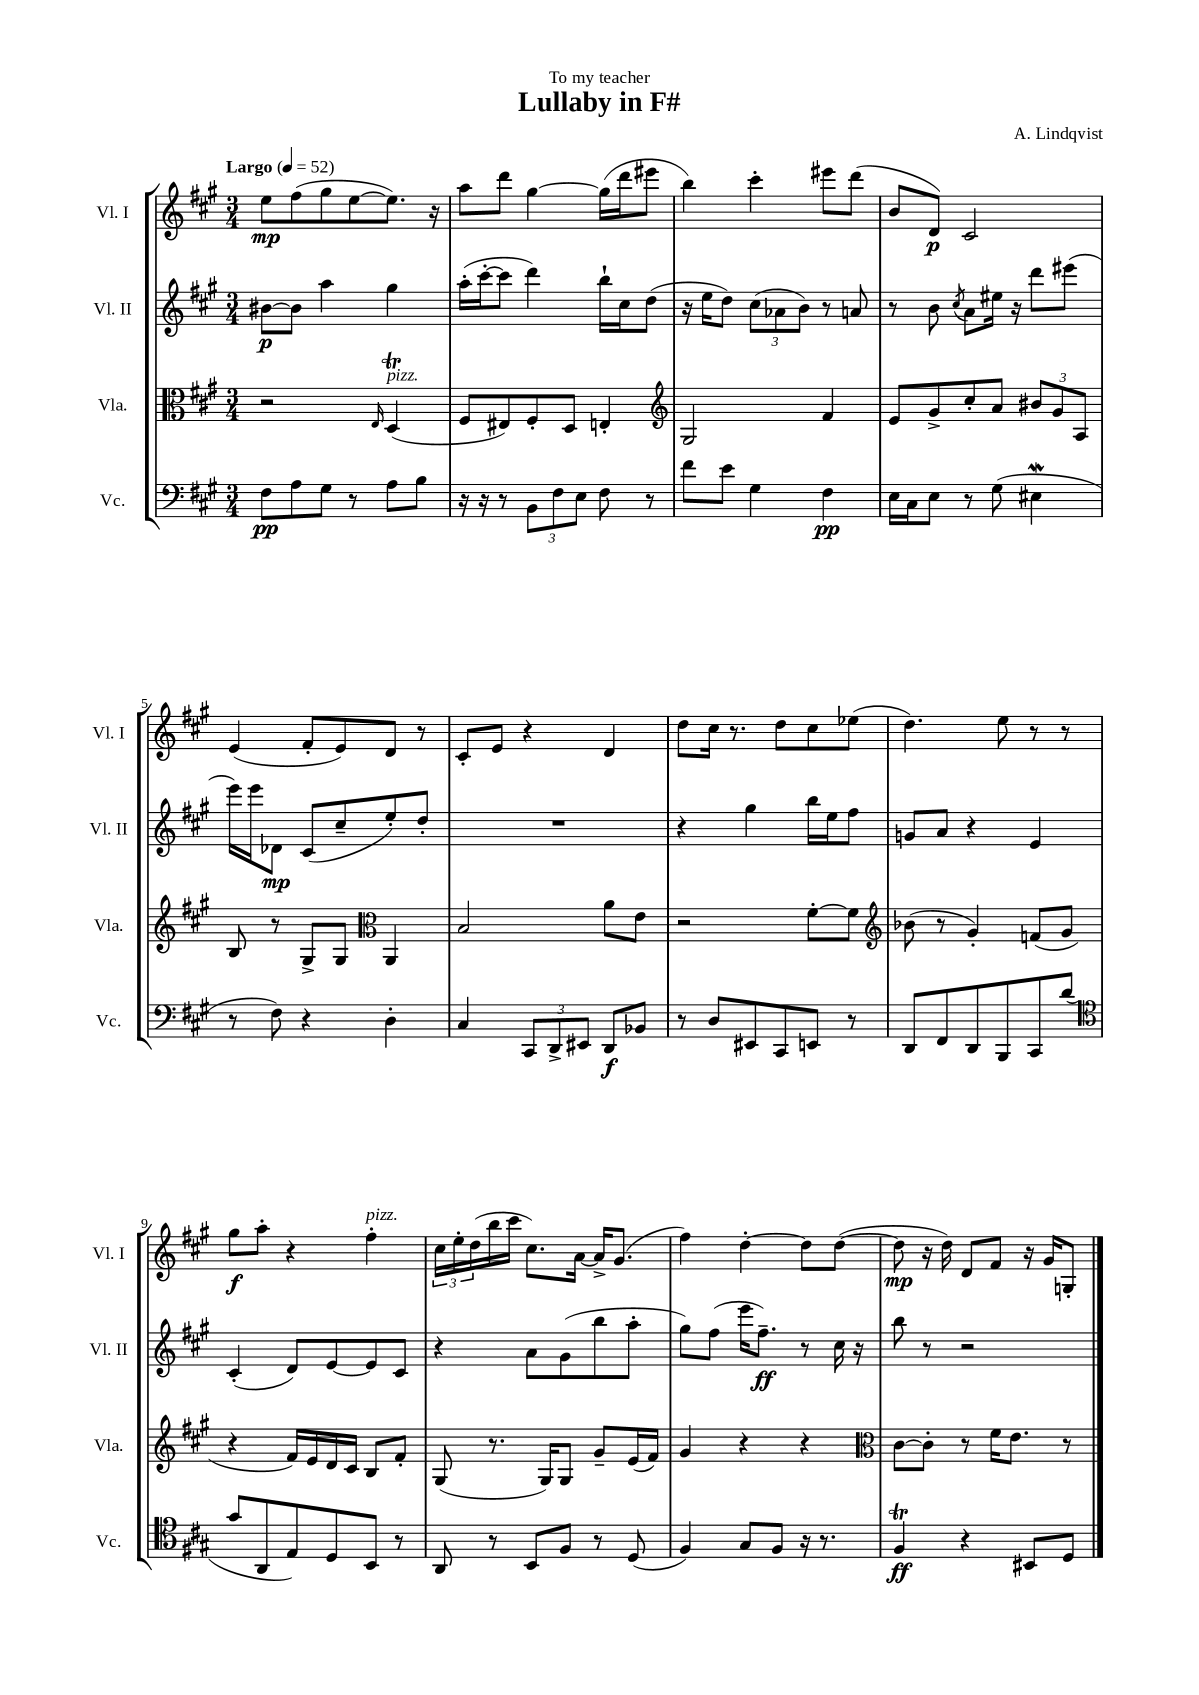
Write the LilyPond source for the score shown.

\header { title = "Lullaby in F#" composer = "A. Lindqvist" dedication = "To my teacher" }
<<
\new StaffGroup <<
\new Staff = "s0" \with { instrumentName = "Vl. I" shortInstrumentName = "Vl. I" } {
    \clef treble \key a \major \numericTimeSignature \time 3/4 \tempo "Largo" 4 = 52
    e''8\mp fis''8( gis''8 e''8~ e''8.) r16 |
    a''8 d'''8 gis''4~ gis''16( d'''16 eis'''8 |
    b''4) cis'''4-. eis'''8 d'''8( |
    b'8 d'8\p) cis'2 |
    e'4( fis'8-. e'8) d'8 r8 |
    cis'8-. e'8 r4 d'4 |
    d''8 cis''16 r8. d''8 cis''8 ees''8( |
    d''4.) e''8 r8 r8 |
    gis''8\f a''8-. r4 fis''4-.^\markup { \italic "pizz." } |
    \tuplet 3/2 { cis''16 e''16-. d''16( } b''16 cis'''16 cis''8.) a'16~ a'16-> gis'8.( |
    fis''4) d''4~-. d''8 d''8~( |
    d''8\mp r16 d''16) d'8 fis'8 r16 gis'16 g8-. \bar "|." |
}
\new Staff = "s1" \with { instrumentName = "Vl. II" shortInstrumentName = "Vl. II" } {
    \clef treble \key a \major \numericTimeSignature \time 3/4
    bis'8~\p bis'8 a''4 gis''4 |
    a''16-.( cis'''16~-. cis'''8 d'''4) b''16-! cis''16 d''8( |
    r16 e''16 d''8) \tuplet 3/2 { cis''8( aes'8 b'8) } r8 a'8 |
    r8 b'8 \acciaccatura { cis''8 } a'8 eis''16 r16 d'''8 eis'''8( |
    e'''16) e'''16 des'8\mp cis'8( cis''8-- e''8-.) d''8-. |
    R2. |
    r4 gis''4 b''16 e''16 fis''8 |
    g'8 a'8 r4 e'4 |
    cis'4-.( d'8) e'8~ e'8 cis'8 |
    r4 a'8 gis'8( b''8 a''8-. |
    gis''8) fis''8( e'''16 fis''8.--\ff) r8 cis''16 r16 |
    b''8 r8 r2 \bar "|." |
}
\new Staff = "s2" \with { instrumentName = "Vla." shortInstrumentName = "Vla." } {
    \clef alto \key a \major \numericTimeSignature \time 3/4
    r2 \grace { e16 } d4\trill^\markup { \italic "pizz." }( |
    fis8 eis8) fis8-. d8 e4-. |
    \clef treble gis2 fis'4 |
    e'8 gis'8-> cis''8-. a'8 \tuplet 3/2 { bis'8 gis'8 a8 } |
    b8 r8 gis8-> gis8 \clef alto a,4 |
    b2 a'8 e'8 |
    r2 fis'8~-. fis'8 |
    \clef treble bes'8( r8 gis'4-.) f'8( gis'8 |
    r4 fis'16) e'16 d'16 cis'16 b8 fis'8-. |
    gis8( r8. gis16) gis8 gis'8-- e'16( fis'16) |
    gis'4 r4 r4 |
    \clef alto cis'8~ cis'8-. r8 fis'16 e'8. r8 \bar "|." |
}
\new Staff = "s3" \with { instrumentName = "Vc." shortInstrumentName = "Vc." } {
    \clef bass \key a \major \numericTimeSignature \time 3/4
    fis8\pp a8 gis8 r8 a8 b8 |
    r16 r16 r8 \tuplet 3/2 { b,8 fis8 e8 } fis8 r8 |
    fis'8 e'8 gis4 fis4\pp |
    e16 cis16 e8 r8 gis8( eis4\mordent |
    r8 fis8) r4 d4-. |
    cis4 \tuplet 3/2 { cis,8 d,8-> eis,8 } d,8\f bes,8 |
    r8 d8 eis,8 cis,8 e,8 r8 |
    d,8 fis,8 d,8 b,,8 cis,8 d'8( |
    \clef tenor gis'8 a,8 e8) d8 b,8 r8 |
    a,8 r8 b,8 fis8 r8 d8( |
    fis4) gis8 fis8 r16 r8. |
    fis4\trill\ff r4 bis,8 d8 \bar "|." |
}
>>
>>
